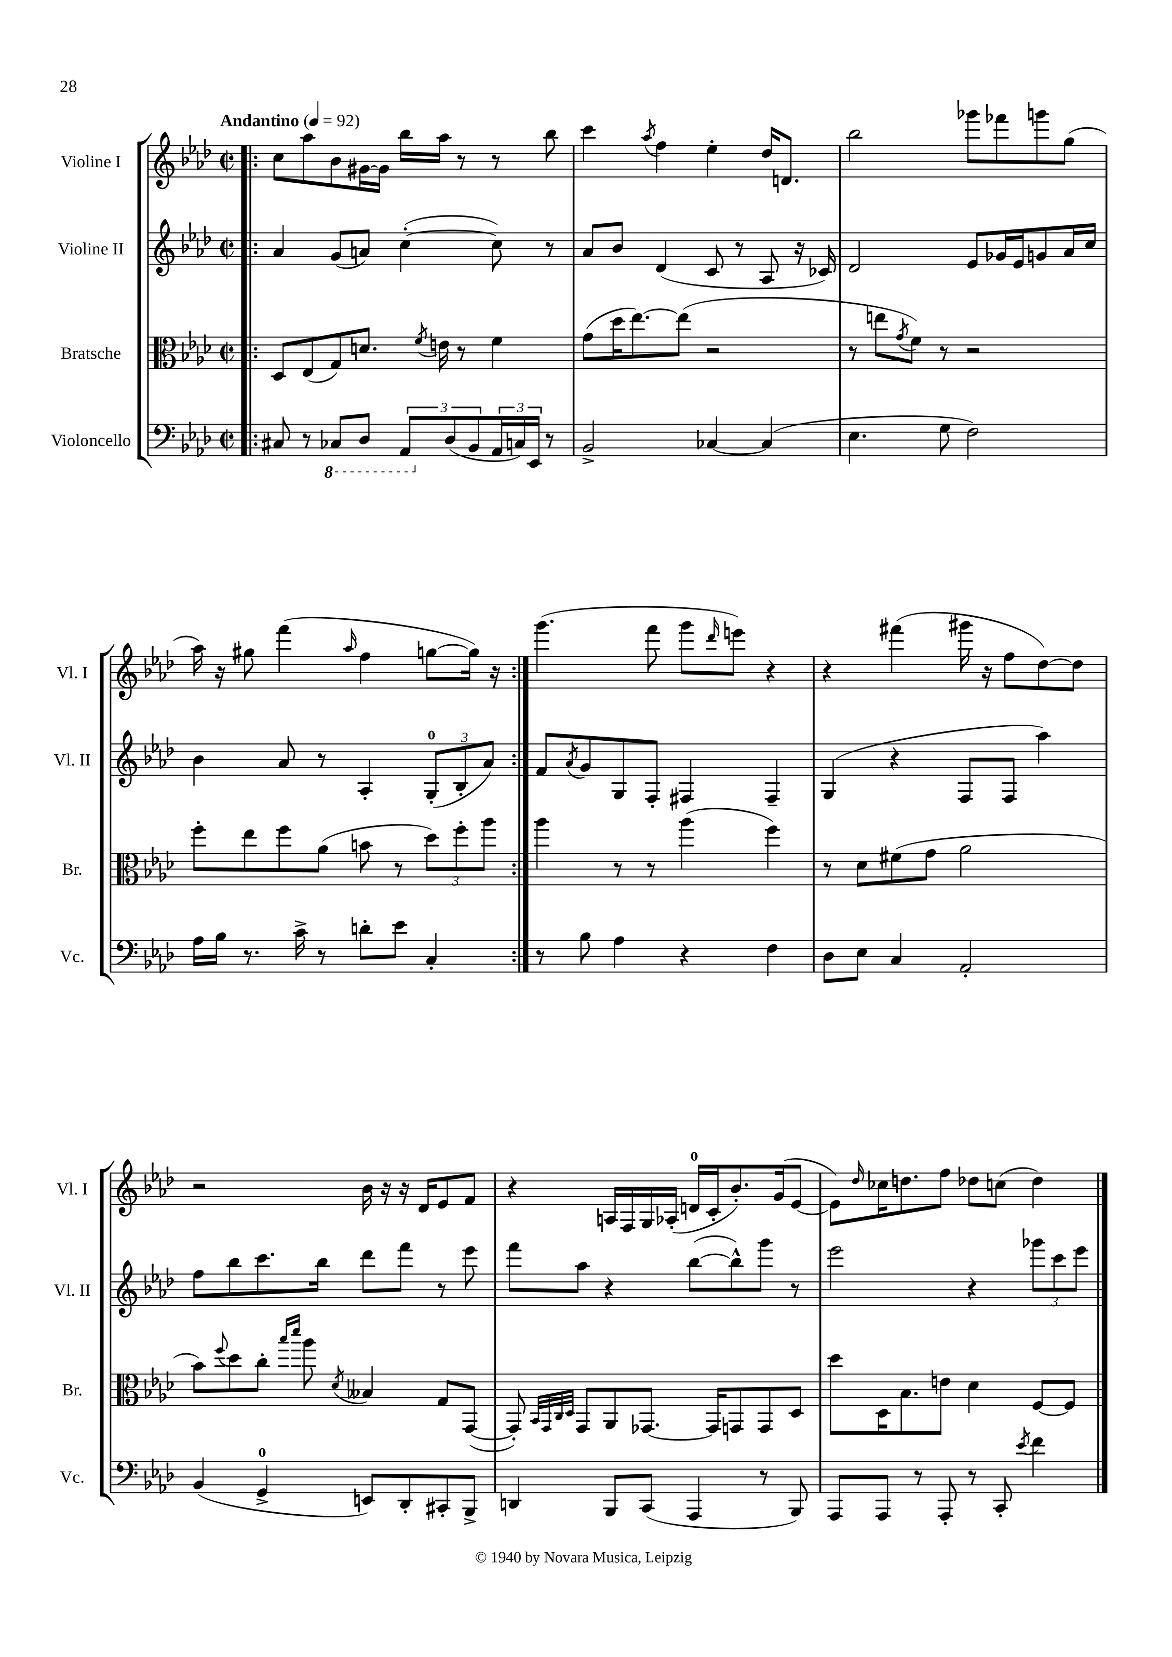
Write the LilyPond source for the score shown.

<<
\new StaffGroup <<
\new Staff = "s0" \with { instrumentName = "Violine I" shortInstrumentName = "Vl. I" } {
    \clef treble \key aes \major \defaultTimeSignature \time 2/2 \tempo "Andantino" 4 = 92
    \repeat volta 2 { \bar ".|:" c''8 aes''8 bes'8 gis'16~ gis'16 bes''16 aes''16 r8 r8 bes''8 |
    c'''4 \acciaccatura { aes''8 } f''4 ees''4-. des''16 d'8. |
    bes''2 ges'''8 fes'''8 g'''8 g''8( |
    aes''16) r16 gis''8 f'''4( \grace { aes''16 } f''4 g''8~ g''16) r16 | }
    g'''4.( f'''8 g'''8 \grace { des'''16 } e'''8) r4 |
    r4 fis'''4( gis'''16 r16 f''8 des''8~) des''8 |
    r2 bes'16 r16 r16 des'16 ees'8 f'8 |
    r4 a16 f16 g16 aes16-.( d'16-0 c'16-. bes'8.-.) g'16( ees'8~ |
    ees'8) \grace { des''16 } ces''16 d''8. f''8 des''8 c''8( des''4) \bar "|." |
}
\new Staff = "s1" \with { instrumentName = "Violine II" shortInstrumentName = "Vl. II" } {
    \clef treble \key aes \major \defaultTimeSignature \time 2/2
    \repeat volta 2 { \bar ".|:" aes'4 g'8( a'8) c''4~-.( c''8) r8 |
    aes'8 bes'8 des'4( c'8 r8 aes8 r16 ces'16) |
    des'2 ees'8 ges'16 ees'16 g'8 aes'16 c''16 |
    bes'4 aes'8 r8 aes4-. \tuplet 3/2 { g8-0-.( bes8-. aes'8) } | }
    f'8 \acciaccatura { aes'8 } g'8 g8 f8-. fis4 fis4-- |
    g4( r4 f8 f8 aes''4) |
    f''8 bes''8 c'''8. bes''16 des'''8 f'''8 r8 ees'''8 |
    f'''8 aes''8 r4 bes''8~( bes''8-^) g'''8 r8 |
    ees'''2 r4 \tuplet 3/2 { ges'''8 c'''8 ees'''8 } \bar "|." |
}
\new Staff = "s2" \with { instrumentName = "Bratsche" shortInstrumentName = "Br." } {
    \clef alto \key aes \major \defaultTimeSignature \time 2/2
    \repeat volta 2 { \bar ".|:" des8 ees8( g8) d'8. \acciaccatura { f'8 } e'16 r8 f'4 |
    g'8( des''16 ees''8.~) ees''8( r2 |
    r8 e''8 \acciaccatura { g'8 } f'8) r8 r2 |
    f''8-. ees''8 f''8 aes'8( b'8 r8 \tuplet 3/2 { des''8) f''8-. aes''8 } | }
    aes''4 r8 r8 aes''4( f''4) |
    r8 des'8 fis'8( g'8 aes'2 |
    bes'8) \appoggiatura { f''8 } des''8 c''8-. \grace { bes''16 des'''16 } aes''8 \acciaccatura { des'8 } beses4 g8 g,8~( |
    g,8-.) \grace { bes,32 g,32 c32 des32 } g,8 aes,8 ges,8.~ ges,16 g,8 g,8 des8 |
    des''8 des16 bes8. e'8 des'4 f8~ f8 \bar "|." |
}
\new Staff = "s3" \with { instrumentName = "Violoncello" shortInstrumentName = "Vc." } {
    \clef bass \key aes \major \defaultTimeSignature \time 2/2
    \repeat volta 2 { \bar ".|:" cis8 r8 \ottava #-1 ces,8 des,8 \tuplet 3/2 { aes,,8 \ottava #0 des8( bes,8 } \tuplet 3/2 { aes,16 c16) ees,16 } r8 |
    bes,2-> ces4~ ces4( |
    ees4. g8 f2) |
    aes16 bes16 r8. c'16-> r8 d'8-. ees'8 c4-. | }
    r8 bes8 aes4 r4 f4 |
    des8 ees8 c4 aes,2-. |
    bes,4( g,4-0-> e,8) des,8-. cis,8-. bes,,8-> |
    d,4 bes,,8 c,8( aes,,4 r8 bes,,8) |
    aes,,8 aes,,8 r8 aes,,8-. r8 c,8-. \acciaccatura { ees'8 } f'4 \bar "|." |
}
>>
>>
\layout { \context { \Score \remove "Bar_number_engraver" } }
